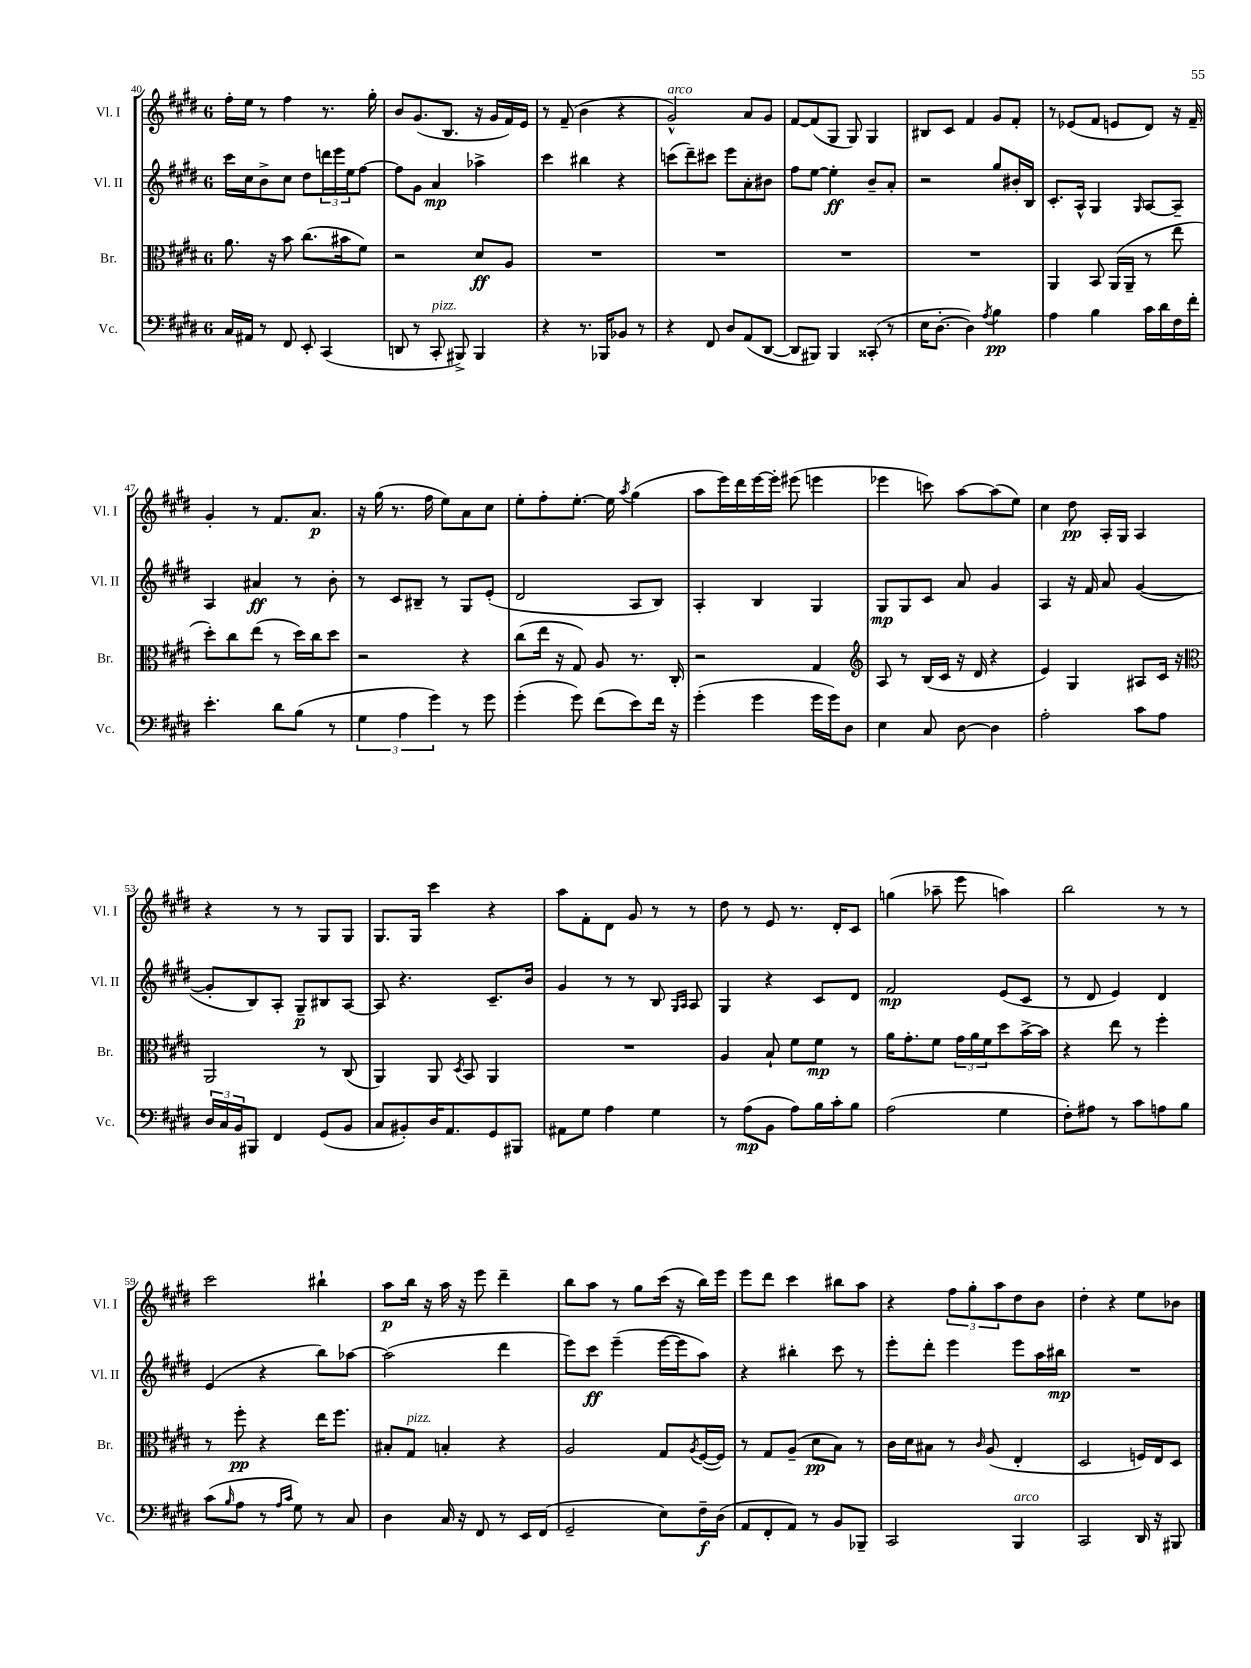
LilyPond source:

<<
\new StaffGroup <<
\new Staff = "s0" \with { instrumentName = "Vl. I" shortInstrumentName = "Vl. I" } {
    \clef treble \key e \major \once \override Staff.TimeSignature.style = #'single-digit \time 6/8
    fis''16-. e''16 r8 fis''4 r8. gis''16-. |
    b'8 gis'8.( b8. r16 gis'16 fis'16) e'16 |
    r8 fis'8--( b'4 r4 |
    gis'2-^^\markup { \italic "arco" }) a'8 gis'8 |
    fis'8~ fis'8( gis8 gis8) gis4 |
    bis8 cis'8 fis'4 gis'8 fis'8-. |
    r8 ees'8( fis'8 e'8 dis'8) r16 fis'16-- |
    gis'4-. r8 fis'8. a'8.\p |
    r16 gis''16( r8. fis''16 e''8) a'8 cis''8 |
    e''8-. fis''8-. e''8.~-. e''16 \acciaccatura { a''8 } gis''4( |
    a''8 e'''16) dis'''16 e'''16~ e'''16-. eis'''8( e'''4 |
    ees'''4 c'''8) a''8~ a''8( e''8) |
    cis''4 dis''8\pp a16-. gis16 a4 |
    r4 r8 r8 gis8 gis8 |
    gis8. gis16 cis'''4 r4 |
    a''8 fis'8-. dis'8 gis'8 r8 r8 |
    dis''8 r8 e'8 r8. dis'16-. cis'8 |
    g''4( aes''8-- e'''8 a''4) |
    b''2 r8 r8 |
    cis'''2 bis''4-! |
    a''8\p b''16 r16 a''16 r16 e'''8 dis'''4-- |
    b''8 a''8 r8 gis''8 cis'''16( r16 b''16) e'''16 |
    e'''8 dis'''8 cis'''4 bis''8 a''8 |
    r4 \tuplet 3/2 { fis''8 gis''8-. a''8 } dis''8 b'8 |
    dis''4-. r4 e''8 bes'8 \bar "|." |
}
\new Staff = "s1" \with { instrumentName = "Vl. II" shortInstrumentName = "Vl. II" } {
    \clef treble \key e \major \once \override Staff.TimeSignature.style = #'single-digit \time 6/8
    cis'''16 cis''16 b'8-> cis''8 dis''8 \tuplet 3/2 { d'''16 e'''16 e''16 } fis''8~ |
    fis''8 gis'8 a'4\mp aes''4-> |
    cis'''4 bis''4 r4 |
    c'''8( dis'''8--) cis'''8 e'''8 a'8-. bis'8 |
    fis''8 e''8~ e''4-.\ff b'8-- a'8-. |
    r2 gis''8 bis'16-. b16 |
    cis'8.-. a16-^ gis4 \grace { gis16 } a8~ a8-- |
    a4 ais'4\ff r8 b'8-. |
    r8 cis'8 bis8-- r8 gis8 e'8-.( |
    dis'2 a8 b8) |
    a4-. b4 gis4 |
    gis8\mp gis8 cis'8 a'8 gis'4 |
    a4 r16 fis'16 a'8 gis'4~( |
    gis'8-. b8) a8-. gis8--\p bis8 a8~ |
    a8 r4. cis'8.-- b'16 |
    gis'4 r8 r8 b8 \grace { gis16 a16 } a8 |
    gis4 r4 cis'8 dis'8 |
    fis'2\mp e'8( cis'8 |
    r8 dis'8 e'4) dis'4 |
    e'4( r4 b''8) aes''8~ |
    aes''2( dis'''4 |
    e'''8) cis'''8\ff e'''4--( e'''16~ e'''16 a''8) |
    r4 bis''4-. cis'''8 r8 |
    e'''8-. dis'''8-. e'''4 e'''8 a''16 bis''16\mp |
    R2. \bar "|." |
}
\new Staff = "s2" \with { instrumentName = "Br." shortInstrumentName = "Br." } {
    \clef alto \key e \major \once \override Staff.TimeSignature.style = #'single-digit \time 6/8
    a'8. r16 b'8 cis''8.( bis'16 fis'8) |
    r2 dis'8\ff a8 |
    R2. |
    R2. |
    R2. |
    R2. |
    a,4 b,8 a,16( a,16-- r8 e''8 |
    dis''8-.) cis''8 e''8( r8 dis''16) cis''16 dis''8 |
    r2 r4 |
    cis''8( e''16 r16 gis8) a8 r8. cis16-. |
    r2 gis4 |
    \clef treble a8 r8 b16( cis'16 r16 dis'16 r4 |
    e'4) gis4 ais8 cis'16 r16 |
    \clef alto a,2 r8 cis8( |
    a,4) a,8 \acciaccatura { dis8 } b,8 a,4 |
    R2. |
    a4 b8-! fis'8 fis'8\mp r8 |
    a'16 gis'8.-. fis'8 \tuplet 3/2 { gis'16 a'16 fis'16 } dis''8 b'16~-> b'16 |
    r4 e''8 r8 fis''4-. |
    r8 fis''8-.\pp r4 e''16 fis''8. |
    bis8-. gis8^\markup { \italic "pizz." } b4-. r4 |
    a2 gis8 \acciaccatura { a8 } fis16~( fis16) |
    r8 gis8 a8--( dis'8\pp b8) r8 |
    cis'16 dis'16 bis8 r8 \grace { cis'16 } a8( e4-. |
    dis2 f16) e16 dis8 \bar "|." |
}
\new Staff = "s3" \with { instrumentName = "Vc." shortInstrumentName = "Vc." } {
    \clef bass \key e \major \once \override Staff.TimeSignature.style = #'single-digit \time 6/8
    cis16 ais,16 r8 fis,8 e,8-. cis,4( |
    d,8 r8 cis,8-.^\markup { \italic "pizz." } bis,,8->) bis,,4 |
    r4 r8. bes,,16 bes,8 r8 |
    r4 fis,8 dis8 a,8( dis,8~ |
    dis,8 bis,,8) bis,,4 cisis,8-.( r8 |
    e16 dis8.~-. dis4) \acciaccatura { a8 } b4\pp |
    a4 b4 cis'16 dis'16 fis16 fis'16-. |
    e'4.-. dis'8 b8( r8 |
    \tuplet 3/2 { gis4 a4 gis'4) } r8 gis'8 |
    gis'4-.( gis'8) fis'8( e'8) fis'16 r16 |
    gis'4-.( gis'4 gis'16 gis'16) dis8 |
    e4 cis8 dis8~ dis4 |
    a2-. cis'8 a8 |
    \tuplet 3/2 { dis16 cis16 b,16 } bis,,8 fis,4 gis,8( b,8 |
    cis8 bis,8-.) dis16 a,8. gis,8 bis,,8 |
    ais,8 gis8 a4 gis4 |
    r8 a8\mp( b,8 a8) b16 cis'16-. b8 |
    a2( gis4 |
    fis8-.) ais8 r8 cis'8 a8 b8 |
    cis'8( \grace { b16 } a8 r8 \grace { a16 cis'16 } gis8) r8 cis8 |
    dis4 cis16 r16 fis,8 r8 e,16 fis,16( |
    gis,2-- e8) fis16--\f dis16( |
    a,8 fis,8-. a,8) r8 b,8 bes,,8-- |
    cis,2 b,,4^\markup { \italic "arco" } |
    cis,2 dis,16 r16 bis,,8 \bar "|." |
}
>>
>>
\layout { \context { \Score currentBarNumber = #40 } }
